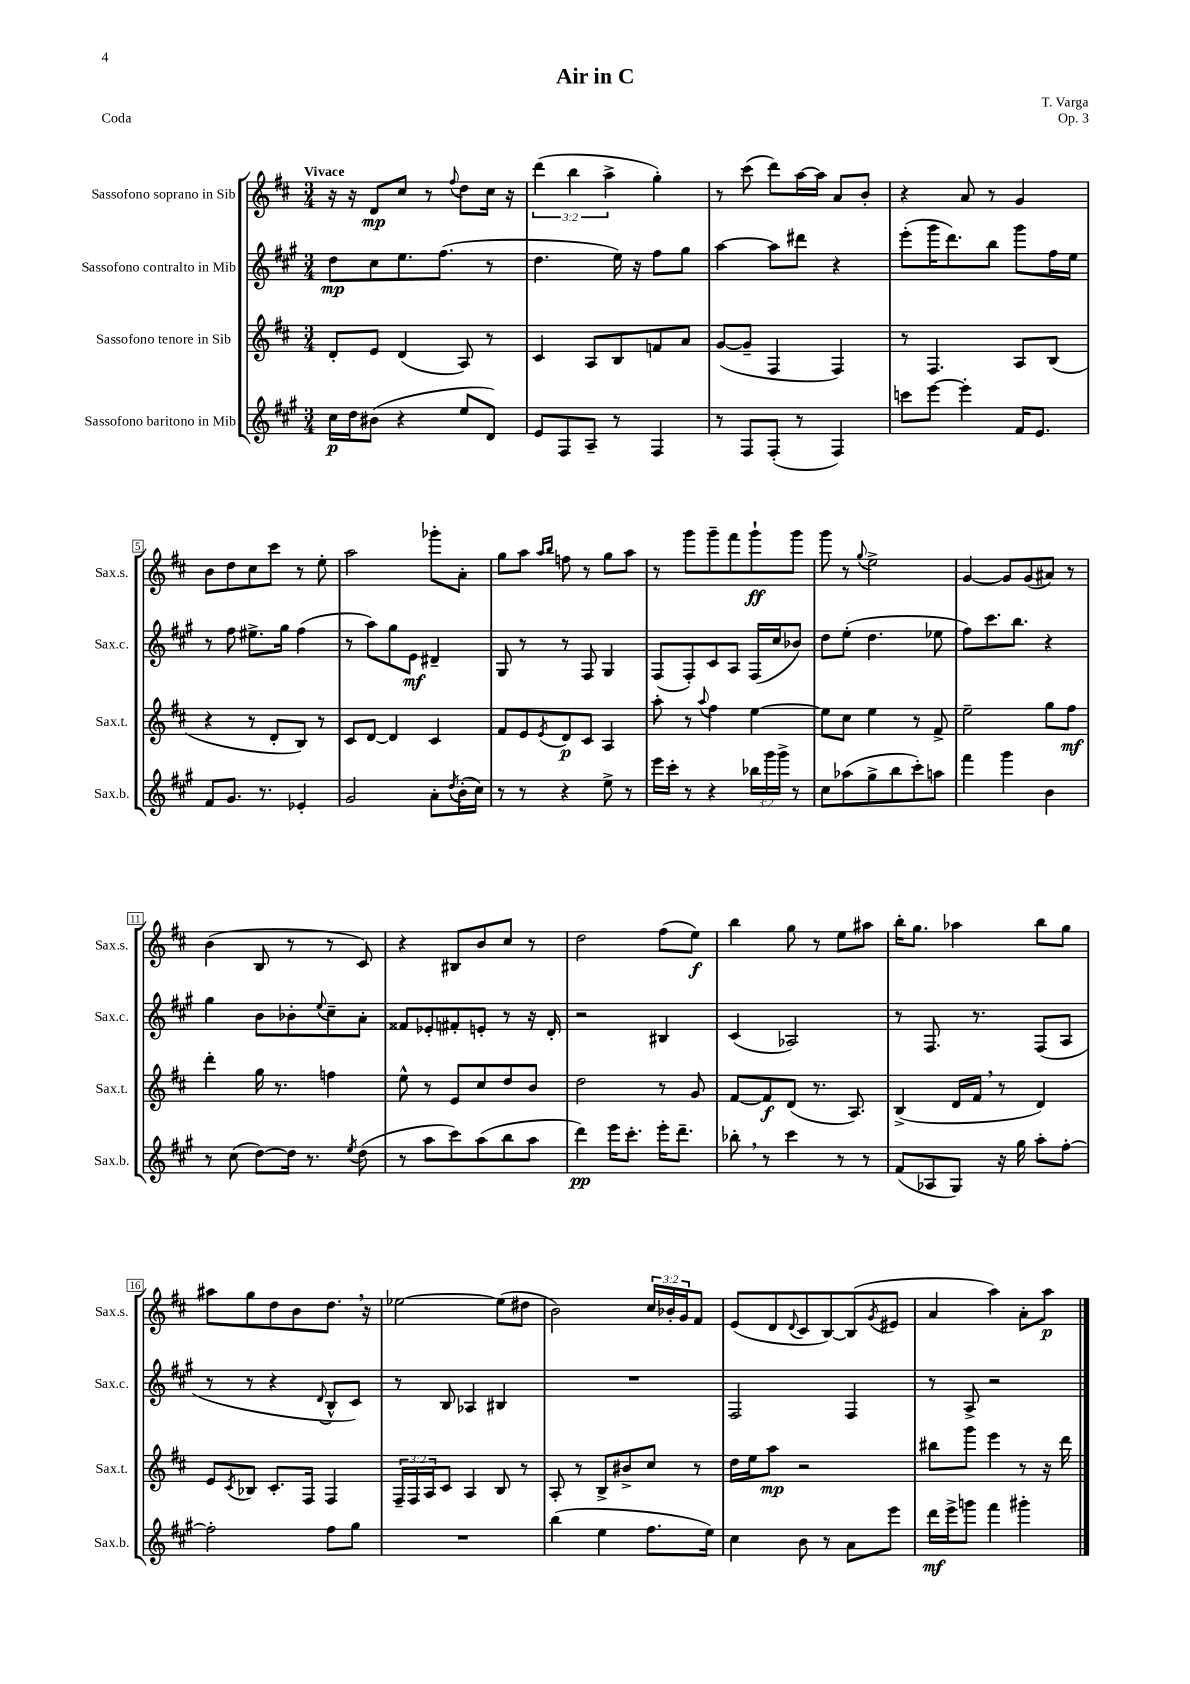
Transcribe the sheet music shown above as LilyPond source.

\header { title = "Air in C" composer = "T. Varga" opus = "Op. 3" piece = "Coda" }
<<
\new StaffGroup <<
\new Staff = "s0" \with { instrumentName = "Sassofono soprano in Sib" shortInstrumentName = "Sax.s." } {
    \clef treble \key d \major \numericTimeSignature \time 3/4 \override Staff.TupletNumber.text = #tuplet-number::calc-fraction-text \tempo "Vivace"
    r16 r16 d'8\mp cis''8 r8 \appoggiatura { fis''8 } d''8 cis''16 r16 |
    \tuplet 3/2 { d'''4( b''4 a''4-> } g''4-.) |
    r8 cis'''8( d'''8) a''16~ a''16 a'8 b'8-. |
    r4 a'8 r8 g'4 |
    b'8 d''8 cis''8 cis'''8 r8 e''8-. |
    a''2 ges'''8-. a'8-. |
    g''8 a''8 \grace { a''16 b''16 } f''8 r8 g''8 a''8 |
    r8 g'''8 g'''8-- fis'''8 g'''8-!\ff g'''8 |
    g'''8 r8 \appoggiatura { g''8 } e''2-> |
    g'4~ g'8 g'8( ais'8) r8 |
    b'4( b8 r8 r8 cis'8) |
    r4 bis8 b'8 cis''8 r8 |
    d''2 fis''8( e''8\f) |
    b''4 g''8 r8 e''8 ais''8 |
    b''16-. g''8. aes''4 b''8 g''8 |
    ais''8 g''8 d''8 b'8 d''8. \breathe r16 |
    ees''2~ ees''8( dis''8 |
    b'2) \tuplet 3/2 { cis''16 bes'16-. g'16 } fis'8 |
    e'8( d'8 \appoggiatura { d'8 } cis'8 b8~) b8( \acciaccatura { g'8 } eis'8 |
    a'4 a''4) a'8-. a''8\p \bar "|." |
}
\new Staff = "s1" \with { instrumentName = "Sassofono contralto in Mib" shortInstrumentName = "Sax.c." } {
    \clef treble \key a \major \numericTimeSignature \time 3/4
    d''8\mp cis''8 e''8. fis''8.( r8 |
    d''4. e''16) r16 fis''8 gis''8 |
    a''4~ a''8 dis'''8 r4 |
    e'''8-.( gis'''16 d'''8.) b''8 gis'''8 fis''16 e''16 |
    r8 fis''8 eis''8.-> gis''16 fis''4( |
    r8 a''8) gis''8 e'8\mf dis'4-- |
    gis8 r8 r8 fis8 gis4 |
    fis8( fis8-.) cis'8 a8 fis16( cis''16 bes'8) |
    d''8 e''8-.( d''4. ees''8 |
    fis''8) cis'''8. b''8. r4 |
    gis''4 b'8 bes'8-. \appoggiatura { e''8 } cis''8-- a'8-. |
    fisis'8 ees'8-. fis'8-. e'8-. r8 r16 d'16-. |
    r2 bis4 |
    cis'4( aes2) |
    r8 fis8. r8. fis8( a8 |
    r8 r8 r4 \appoggiatura { d'8 } b8-^ cis'8) |
    r8 b8 aes4 bis4 |
    R2. |
    fis2 fis4 |
    r8 a8-> r2 \bar "|." |
}
\new Staff = "s2" \with { instrumentName = "Sassofono tenore in Sib" shortInstrumentName = "Sax.t." } {
    \clef treble \key d \major \numericTimeSignature \time 3/4 \override Staff.TupletNumber.text = #tuplet-number::calc-fraction-text
    d'8-. e'8 d'4( a8) r8 |
    cis'4 a8 b8 f'8 a'8 |
    g'8~( g'8-- fis4 fis4) |
    r8 fis4. a8 b8( |
    r4 r8 d'8-. b8) r8 |
    cis'8 d'8~ d'4 cis'4 |
    fis'8 e'8 \acciaccatura { e'8 } d'8\p cis'8 a4 |
    a''8-. r8 \appoggiatura { a''8 } fis''4 e''4~ |
    e''8 cis''8 e''4 r8 fis'8-> |
    e''2-- g''8 fis''8\mf |
    d'''4-. g''16 r8. f''4 |
    e''8-^ r8 e'8 cis''8 d''8 b'8 |
    d''2 r8 g'8 |
    fis'8~ fis'8\f d'8( r8. a8.) |
    b4->( d'16 fis'16 \breathe r8 d'4) |
    e'8 \acciaccatura { cis'8 } bes8 cis'8.-. fis16 fis4 |
    \tuplet 3/2 { fis16-- fis16 a16 } cis'8 a4 b8 r8 |
    a8-. r8 b8-> bis'8-> cis''8 r8 |
    d''16 e''16 a''8\mp r2 |
    bis''8 g'''8 e'''4 r8 r16 d'''16 \bar "|." |
}
\new Staff = "s3" \with { instrumentName = "Sassofono baritono in Mib" shortInstrumentName = "Sax.b." } {
    \clef treble \key a \major \numericTimeSignature \time 3/4 \override Staff.TupletNumber.text = #tuplet-number::calc-fraction-text
    cis''16\p d''16 bis'8( r4 e''8 d'8) |
    e'8 fis8 a8-- r8 fis4 |
    r8 fis8 fis8-.( r8 fis4) |
    c'''8 e'''8~ e'''4-. fis'16 e'8. |
    fis'8 gis'8. r8. ees'4-. |
    gis'2 a'8-. \acciaccatura { d''8 } b'16-.( cis''16) |
    r8 r8 r4 e''8-> r8 |
    e'''16 cis'''16-. r8 r4 \tuplet 3/2 { bes''16 gis'''16 gis'''16-> } r8 |
    cis''8 aes''8( gis''8-> b''8 cis'''8-.) a''8 |
    fis'''4 gis'''4 b'4 |
    r8 cis''8( d''8~) d''16 r8. \acciaccatura { e''8 } d''8( |
    r8 a''8 cis'''8) a''8( b''8 a''8 |
    d'''4\pp) e'''16 cis'''8.-. e'''16-. d'''8.-- |
    bes''8-. \breathe r8 cis'''4 r8 r8 |
    fis'8( aes8 gis8) r16 gis''16 a''8-. fis''8~-. |
    fis''2-. fis''8 gis''8 |
    R2. |
    b''4( e''4 fis''8. e''16) |
    cis''4 b'8 r8 a'8 e'''8 |
    d'''16\mf e'''16-> g'''8 fis'''4 gis'''4-. \bar "|." |
}
>>
>>
\layout { \context { \Score \override BarNumber.stencil = #(make-stencil-boxer 0.1 0.3 ly:text-interface::print) } }
